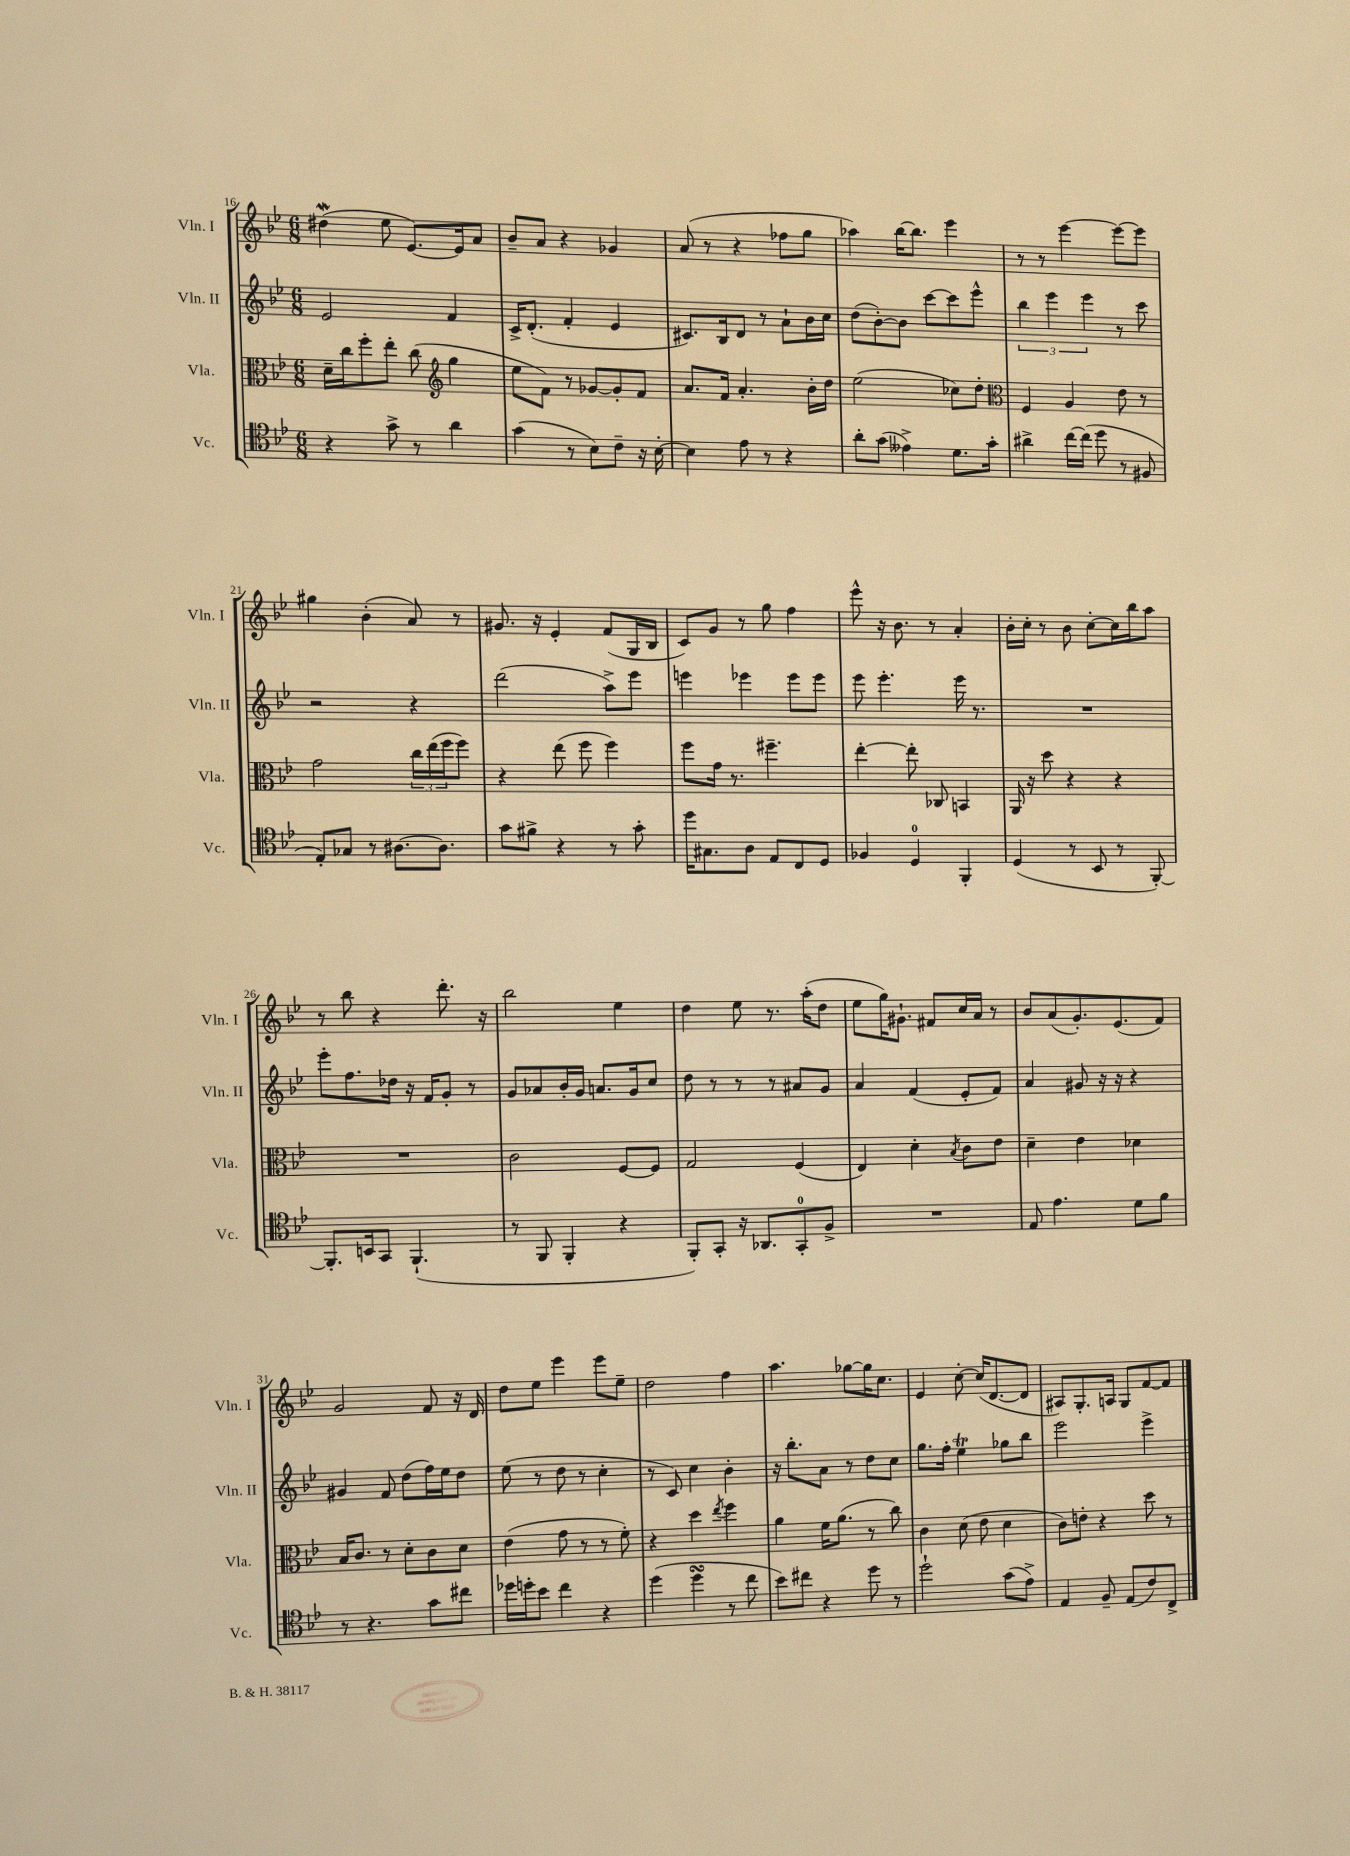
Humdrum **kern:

**kern	**kern	**kern	**kern
*part4	*part3	*part2	*part1
*staff4	*staff3	*staff2	*staff1
*I"Vc.	*I"Vla.	*I"Vln. II	*I"Vln. I
*I'Vc.	*I'Vla.	*I'Vln. II	*I'Vln. I
*clefC4	*clefC3	*clefG2	*clefG2
*k[b-e-]	*k[b-e-]	*k[b-e-]	*k[b-e-]
*M6/8	*M6/8	*M6/8	*M6/8
=16	=16	=16	=16
4r	16d~\LL	2e-/	(4dd#XW\
.	16cc\J	.	.
.	8ff'\	.	.
8g^\	8ee-'\J	.	8ee-\
8r	(8cc\	.	[8.e-/L)
*	*clefG2	*	*
4a\	4gg\	4f/	.
.	.	.	16e-/k]
.	.	.	8a/J
=17	=17	=17	=17
(4g\	8ee-\L	16c^/KL	8b-~/L
.	.	(8.d'/J	.
.	8f\J)	.	8a/J
8r	8r	4f'/	4r
8B-\L)	[8g-X/L	.	.
8c~\J	8g-'/]	4e-/	4g-X/
16r	8f/J	.	.
[16B-'\	.	.	.
=18	=18	=18	=18
4B-\]	8.a/L	8.c#X/L)	(8a/
.	.	.	8r
.	16f/Jk	16B-/k	.
8e-\	4.a'/	8d/J	4r
8r	.	8r	.
4r	.	8a`\L	8ff-X\L
.	16b-'\LL	16b-\L	8gg\J
.	16dd\JJ	16cc\JJ	.
=19	=19	=19	=19
8a'\L	(2ee-\	(8dd\L	4aa-X\)
(8g\J	.	[8b-'\)	.
4e--X^\)	.	8b-\J]	[16bb-\KL
.	.	.	8.bb-\J]
.	.	[8ccc\L	.
8.d\L	8cc-X\L)	8ccc\]	4eee-\
.	8dd'\J	8eee-^^\J	.
16g'\Jk	.	.	.
=20	=20	=20	=20
*	*clefC3	*	*
4a#X^\	4F/	6bb-\	8r
.	.	.	8r
.	.	6eee-\	.
[16cc\LL	4A/	.	[4eee-\
(16cc\JJ]	.	.	.
.	.	6eee-\	.
8dd\	.	.	.
8r	8e-\	8r	8eee-\L_
8F#X/	8r	8ccc\	8eee-\J]
!!LO:LB:g=z
=21	=21	=21	=21
8E-'/L)	2g\	2r	4gg#X\
8G-X/J	.	.	.
8r	.	.	(4b-'\
[8.A#X\L	.	.	.
.	24cc\LL	4r	8a/)
.	(24ee-\	.	.
8.A#\J]	.	.	.
.	24ff\J	.	.
.	8ff\J)	.	8r
=22	=22	=22	=22
8g\L	4r	(2ddd\	8.g#X/
8f#X^\J	.	.	.
.	.	.	16r
4r	(8ee-\	.	4e-'/
.	8ff\	.	.
8r	4ff\)	8aa^\L)	(8f/L
8g'\	.	8eee-\J	16G/L
.	.	.	16B-/JJ
=23	=23	=23	=23
16dd\KL	8ff\L	4eeen\	8c/L)
8.G#X\	.	.	.
.	16g\Jk	.	8g/J
.	8.r	.	.
8A\J	.	4eee-X\	8r
8E-/L	4.ff#X~\	.	8gg\
8C/	.	8eee-\L	4ff\
8D/J	.	8eee-\J	.
=24	=24	=24	=24
4F-X/	[4ee-'\	8eee-\	8eee-^^\
.	.	4.eee-'\	16r
.	.	.	8.b-\
4D/	8ee-'\]	.	.
.	8C-X/	.	8r
4FF'/	4BBn/	16eee-\	4a'/
.	.	8.r	.
=25	=25	=25	=25
(4D/	16AA/	2.r	16b-'\LL
.	16r	.	16cc'\JJ
.	8dd\	.	8r
8r	4r	.	8b-\
8BB-/	.	.	[8cc'\L
8r	4r	.	16cc\L]
.	.	.	16bb-\J
[8FF'/)	.	.	8aa\J
!!LO:LB:g=z
=26	=26	=26	=26
8.FF'/L]	2.r	8eee-'\L	8r
.	.	8.ff\	8bb-\
16BBn/k	.	.	.
8GG/J	.	.	4r
.	.	16dd-X\Jk	.
(4.FF`/	.	16r	.
.	.	16f/KL	.
.	.	8g'/J	8.ddd'\
.	.	8r	.
.	.	.	16r
=27	=27	=27	=27
8r	2c\	8g/L	2bb-\
8FF/	.	8a-X/	.
4FF'/	.	16b-'/L	.
.	.	16g/JJ	.
.	.	8.an/L	.
4r	[8F/L	.	4ee-\
.	.	16g/k	.
.	8F/J]	8cc/J	.
=28	=28	=28	=28
8FF'/L)	2G/	8dd\	4dd\
8GG'/J	.	8r	.
16r	.	8r	8ee-\
8.AA-X/L	.	.	.
.	.	8r	8.r
8GG'/	(4F/	8a#X/L	.
.	.	.	(16aa'\KL
8F^/J	.	8g/J	8dd\J
=29	=29	=29	=29
2.r	4E-/)	4a/	8ee-\L
.	.	.	16gg\K)
.	.	.	8.g#X`\J
.	4d'\	(4f/	.
.	.	.	8f#X/L
.	8qB-/	.	.
.	8c\L	8e-'/L	16cc/L
.	.	.	16a/JJ
.	8e-\J	8f/J)	8r
=30	=30	=30	=30
8E-/	4d~\	4a/	8b-/L
4.e-\	.	.	(8a/
.	4e-\	8g#X/	8.g'/)
.	.	16r	.
.	.	16r	(8.e-/
8d\L	4d-X\	4r	.
8f\J	.	.	8f/J)
!!LO:LB:g=z
=31	=31	=31	=31
8r	16B-/KL	4g#X/	2g/
.	8.c/J	.	.
4.r	.	.	.
.	8r	8f/	.
.	8d'\L	(8dd\L	.
8g\L	8c\	16ff\L)	8f/
.	.	16ee-\J	.
8cc#X\J	8d\J	8dd\J	16r
.	.	.	16d/
=32	=32	=32	=32
16dd-X\LL	(4e-\	(8ee-\	8dd\L
16ddn'\J	.	.	.
8b-\J	.	8r	8ee-\J
4cc\	8g\	8dd\	4eee-\
.	8r	8r	.
4r	8r	4cc'\	8eee-\L
.	8f'\)	.	8ee-~\J
=33	=33	=33	=33
(4dd\	4r	8r	2dd\
.	.	8c/)	.
4ddsSsS\	4dd\	4cc\	.
.	8qee-/	.	.
8r	4ff\	4b-'\	4ff\
8cc\	.	.	.
=34	=34	=34	=34
8b-\L)	4a\	16r	4.aa\
.	.	8.bb-'\L	.
8cc#X\J	.	.	.
4r	16f\KL	8a\J	.
.	(8.a\J	.	.
.	.	8r	[8gg-X\L
8dd\	8r	8dd\L	16gg-\K]
.	.	.	8.cc\J
8r	8cc\)	8cc\J	.
=35	=35	=35	=35
2dd`\	4c\	8.gg\L	4e-/
.	.	16ff'\Jk	.
.	(8d\	4ee-T\	[8cc'\
.	8e-\	.	(16cc/KL]
.	.	.	[8.d/
(8g\L	4d\	8gg-X\L	.
8e-^\J)	.	8bb-\J	8d/J]
=36	=36	=36	=36
4E-/	8c\L)	2eee-\	8A#X/L)
.	8en'\J	.	8.G'/
8F~/	4r	.	.
.	.	.	16An/Jk
(8E-/L	.	.	8G/L
8c/)	8dd\	4eee-^\	[8f/
8C^/J	8r	.	8f/J]
==	==	==	==
*-	*-	*-	*-
